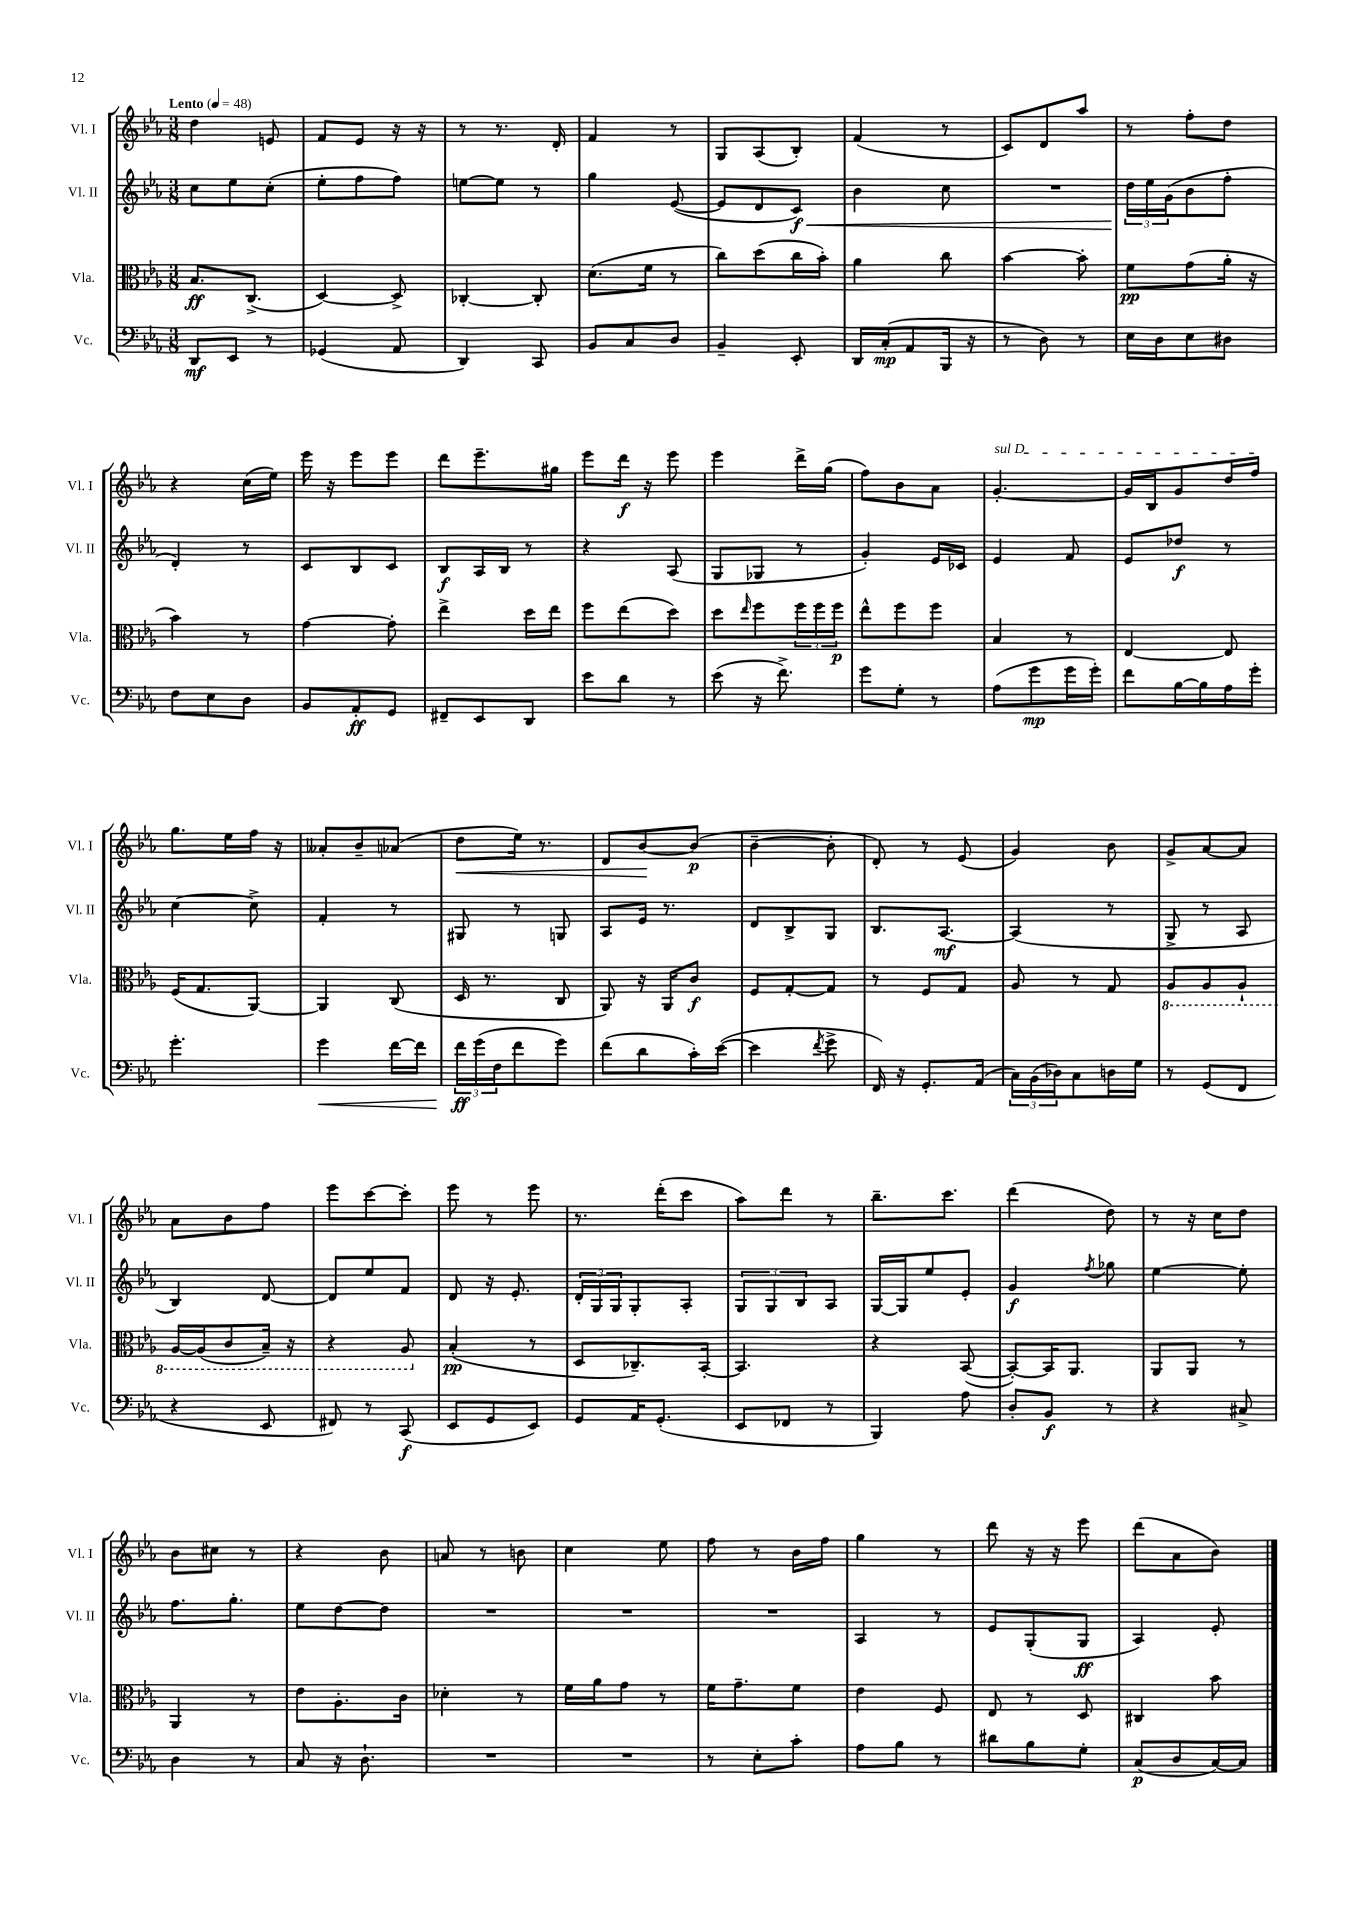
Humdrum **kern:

**kern	**kern	**kern	**kern
*staff4	*staff3	*staff2	*staff1
*clefF4	*clefC3	*clefG2	*clefG2
*k[b-e-a-]	*k[b-e-a-]	*k[b-e-a-]	*k[b-e-a-]
*M3/8	*M3/8	*M3/8	*M3/8
*MM48	*MM48	*MM48	*MM48
8DD	8.B-	8cc	4dd
8EE-	.	8ee-	.
.	(8.C^	.	.
8r	.	(8cc'	8e
=	=	=	=
(4GG-	[4D)	8ee-'	8f
.	.	8ff	8e-
8AA-	8D^]	8ff)	16r
.	.	.	16r
=	=	=	=
4DD)	[4C-'	[8ee	8r
.	.	8ee]	8.r
8CC	8C-']	8r	.
.	.	.	16d'
=	=	=	=
8BB-	(8.d	4gg	4f
8C	.	.	.
.	16f	.	.
8D	8r	([8e-	8r
=	=	=	=
4BB-~	8cc)	8e-]	8G
.	(8dd	8d	(8A-
8EE-'	16cc	8c)	8B-')
.	16b-')	.	.
=	=	=	=
16DD	4a-	4b-	(4f
(16C'	.	.	.
8AA-	.	.	.
16BBB-	8cc	8cc	8r
16r	.	.	.
=	=	=	=
8r	[4b-	4.r	8c)
8D)	.	.	8d
8r	8b-']	.	8aa-
=	=	=	=
16E-	8f	24dd	8r
.	.	24ee-	.
16D	.	.	.
.	.	(24g	.
8E-	(8g	8b-	8ff'
8D#	16a-'	8ff'	8dd
.	16r	.	.
=	=	=	=
8F	4b-)	4d')	4r
8E-	.	.	.
8D	8r	8r	(16cc
.	.	.	16ee-)
=	=	=	=
8BB-	[4g	8c	16eee-
.	.	.	16r
8AA-'	.	8B-	8eee-
8GG	8g']	8c	8eee-
=	=	=	=
8FF#~	4ee-^	8B-	8ddd
8EE-	.	16A-	8.eee-~
.	.	16B-	.
8DD	16dd	8r	.
.	16ee-	.	16gg#
=	=	=	=
8e-	8ff	4r	8eee-
8d	(8ee-	.	16ddd
.	.	.	16r
8r	8dd)	(8A-	8eee-
=	=	=	=
(8e-	8dd	8G	4eee-
.	16qqee-	.	.
16r	8ff	8G-	.
8.f^)	.	.	.
.	24ff	8r	16ddd^
.	24ff	.	.
.	.	.	(16gg
.	24ff	.	.
=	=	=	=
8g	8ee-^^	4g')	8ff)
8G'	8ff	.	8b-
8r	8ff	16e-	8a-
.	.	16c-	.
=	=	=	=
(8A-	4B-	4e-	[4.g'
8g	.	.	.
16g	8r	8f	.
16g')	.	.	.
=	=	=	=
8f	[4E-	8e-	16g]
.	.	.	16B-
[16B-	.	8dd-	8g
16B-]	.	.	.
16A-	8E-]	8r	16dd
16g'	.	.	16ff
=	=	=	=
4.g'	(16F	[4cc	8.gg
.	8.G	.	.
.	.	.	16ee-
.	[8AA-)	8cc^]	16ff
.	.	.	16r
=	=	=	=
4g	4AA-]	4f'	8a--'
.	.	.	8b-~
[16f	(8C	8r	(8a-
16f]	.	.	.
=	=	=	=
24f	16D	8G#	8dd
(24g	.	.	.
.	8.r	.	.
24F	.	.	.
8f	.	8r	16ee-)
.	.	.	8.r
8g)	8C	8G	.
=	=	=	=
(8f	8AA-)	8A-	8d
8d	16r	16e-	[8b-
.	16AA-	8.r	.
16c')	8c	.	(8b-]
([16e-	.	.	.
=	=	=	=
4e-]	8F	8d	[4b-~
.	[8G'	8B-^	.
8qf	.	.	.
8g^	8G]	8G	8b-']
=	=	=	=
16FF)	8r	8.B-	8d')
16r	.	.	.
8.GG'	8F	.	8r
.	.	[8.A-	.
.	8G	.	(8e-
(16AA-	.	.	.
=	=	=	=
24C)	8A-	(4A-]	4g)
(24BB-	.	.	.
24D-)	.	.	.
8C	8r	.	.
16D	8G	8r	8b-
16G	.	.	.
=	=	=	=
8r	8AA-	8G^	8g^
(8GG	8AA-	8r	[8a-
8FF	8AA-`	8A-	8a-]
=	=	=	=
4r	[16AA-	4B-)	8a-
.	(16AA-]	.	.
.	8C	.	8b-
8EE-	16BB-~)	[8d	8ff
.	16r	.	.
=	=	=	=
8FF#)	4r	8d]	8eee-
8r	.	8ee-	[8ccc
(8CC	8AA-	8f	8ccc']
=	=	=	=
8EE-	(4B-'	8d	8eee-
8GG	.	16r	8r
.	.	8.e-'	.
8EE-)	8r	.	8eee-
=	=	=	=
8GG	8D	24d'	8.r
.	.	24G	.
.	.	24G	.
16AA-	8.C-~)	8G'	.
(8.GG'	.	.	(16ddd'
.	.	8A-'	8ccc
.	[16BB-'	.	.
=	=	=	=
8EE-	4.BB-]	12G	8aa-)
.	.	12G	.
8FF-	.	.	8ddd
.	.	12B-	.
8r	.	8A-	8r
=	=	=	=
4BBB-)	4r	[16G	8.bb-~
.	.	16G]	.
.	.	8ee-	.
.	.	.	8.ccc
8A-	([8BB-	8e-'	.
=	=	=	=
8D'	8BB-'_)	4g	(4ddd
8BB-	16BB-]	.	.
.	8.AA-	.	.
.	.	8qff	.
8r	.	8gg-	8dd)
=	=	=	=
4r	8AA-	[4ee-	8r
.	8AA-	.	16r
.	.	.	16cc
8C#^	8r	8ee-']	8dd
=	=	=	=
4D	4AA-	8.ff	8b-
.	.	.	8cc#
.	.	8.gg'	.
8r	8r	.	8r
=	=	=	=
8C	8e-	8ee-	4r
16r	8.A-'	[8dd	.
8.D`	.	.	.
.	.	8dd]	8b-
.	16c	.	.
=	=	=	=
4.r	4d-'	4.r	8a
.	.	.	8r
.	8r	.	8b
=	=	=	=
4.r	16f	4.r	4cc
.	16a-	.	.
.	8g	.	.
.	8r	.	8ee-
=	=	=	=
8r	16f	4.r	8ff
.	8.g~	.	.
8E-'	.	.	8r
8c'	8f	.	16b-
.	.	.	16ff
=	=	=	=
8A-	4e-	4A-	4gg
8B-	.	.	.
8r	8F	8r	8r
=	=	=	=
8d#	8E-	8e-	8ddd
8B-	8r	(8G'	16r
.	.	.	16r
8G'	8D	8G	8eee-
=	=	=	=
(8C	4C#	4A-)	(8ddd
8D	.	.	8a-
[16C)	8b-	8e-'	8b-)
16C]	.	.	.
==	==	==	==
*-	*-	*-	*-
